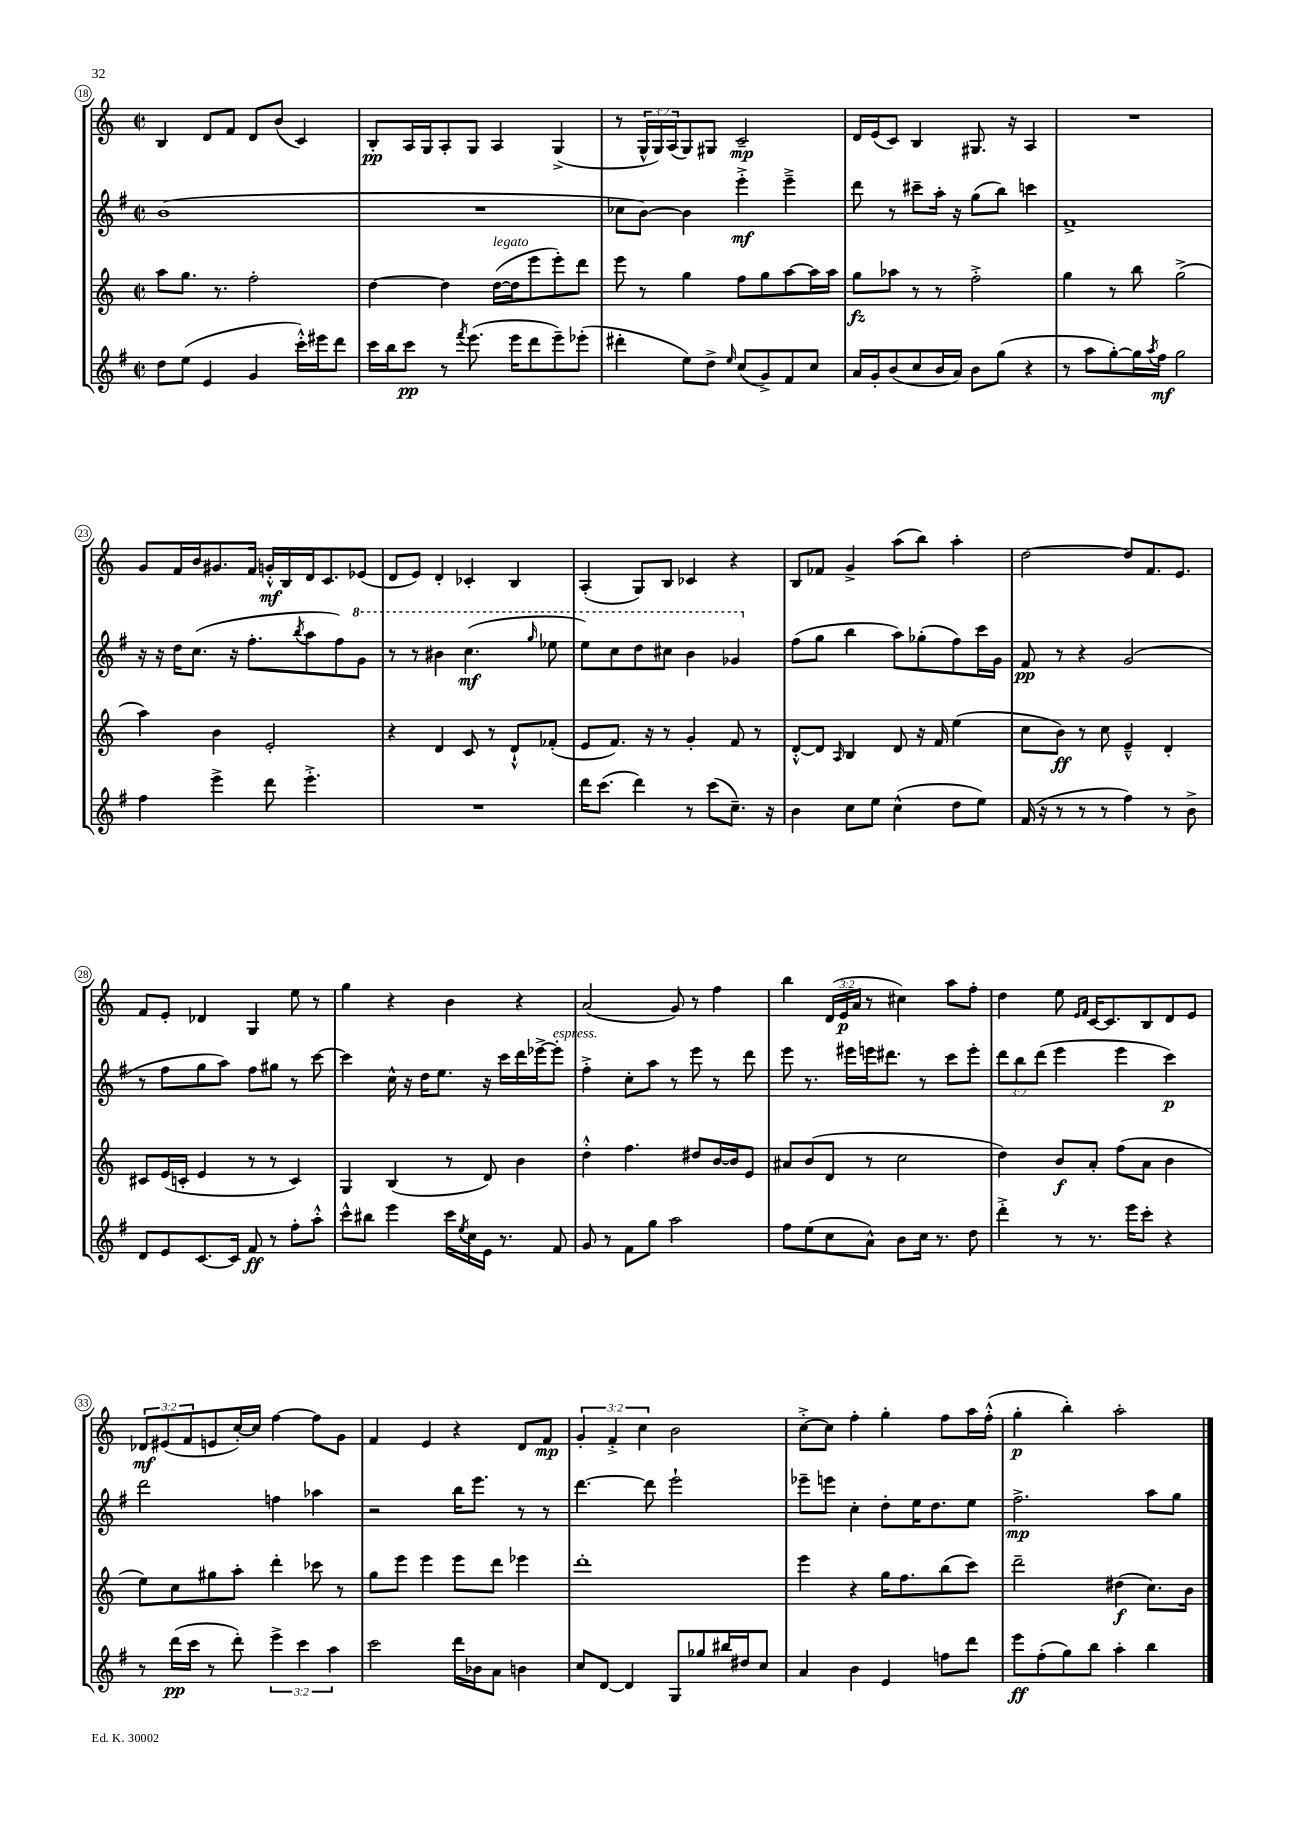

**kern	**dynam	**kern	**dynam	**kern	**dynam	**kern	**dynam
*part4	*part4	*part3	*part3	*part2	*part2	*part1	*part1
*staff4	*staff4	*staff3	*staff3	*staff2	*staff2	*staff1	*staff1
*clefG2	*	*clefG2	*	*clefG2	*	*clefG2	*
*k[f#]	*	*k[]	*	*k[f#]	*	*k[]	*
*M2/2	*	*M2/2	*	*M2/2	*	*M2/2	*
*met(c|)	*	*met(c|)	*	*met(c|)	*	*met(c|)	*
=18	=18	=18	=18	=18	=18	=18	=18
8dd\L	.	8aa\L	.	(1b	.	4B/	.
(8ee\J	.	8.gg\J	.	.	.	.	.
4e/	.	.	.	.	.	8d/L	.
.	.	8.r	.	.	.	.	.
.	.	.	.	.	.	8f/J	.
4g/	.	2ff'\	.	.	.	8d/L	.
.	.	.	.	.	.	(8b/J	.
16ccc'^^\LL)	.	.	.	.	.	4c/)	.
16eee#X\J	.	.	.	.	.	.	.
8ddd\J	.	.	.	.	.	.	.
=19	=19	=19	=19	=19	=19	=19	=19
16ccc\LL	.	[4dd\	.	1r	.	8B'/L	pp
16bb\J	.	.	.	.	.	.	.
8ccc\J	pp	.	.	.	.	16A/L	.
.	.	.	.	.	.	16G/J	.
8r	.	4dd\]	.	.	.	8A'/	.
8qfff#/	.	.	.	.	.	.	.
(8.eee\	.	.	.	.	.	8G/J	.
!	!	!LO:TX:a:i:t=legato	!	!	!	!	!
.	.	([16dd\LL	.	.	.	4A/	.
16eee\KL	.	16dd\J]	.	.	.	.	.
8ddd\	.	8eee\	.	.	.	.	.
8eee~\)	.	8eee'\)	.	.	.	(4G^/	.
(8eee-X'\J	.	8ddd\J	.	.	.	.	.
=20	=20	=20	=20	=20	=20	=20	=20
4ddd#X'\	.	8eee\	.	8cc-X\L	.	8r	.
.	.	8r	.	[8b\J)	.	24G^^/LL	.
.	.	.	.	.	.	24G/)	.
.	.	.	.	.	.	(24A/J	.
8ee\L)	.	4gg\	.	4b\]	.	8G/)	.
8dd^\J	.	.	.	.	.	8G#X/J	.
16qqee/	.	.	.	.	.	.	.
(8cc/L	.	8ff\L	.	4eee'^\	mf	2c~/	mp
8g^/)	.	8gg\	.	.	.	.	.
8f#/	.	[8aa\	.	4eee~^\	.	.	.
8cc/J	.	16aa\L]	.	.	.	.	.
.	.	16aa\JJ	.	.	.	.	.
=21	=21	=21	=21	=21	=21	=21	=21
16a/LL	.	8gg\L	fz	8ddd\	.	16d/LL	.
16g'/J	.	.	.	.	.	(16e/J	.
(8b/	.	8aa-X\J	.	8r	.	8c/J)	.
8cc/	.	8r	.	8ccc#X~\L	.	4B/	.
16b/L	.	8r	.	16aa'\Jk	.	.	.
16a/JJ)	.	.	.	16r	.	.	.
8b\L	.	2ff'^\	.	(8gg\L	.	8.G#X/	.
(8gg\J	.	.	.	8bb\J)	.	.	.
.	.	.	.	.	.	16r	.
4r	.	.	.	4cccn\	.	4A/	.
=22	=22	=22	=22	=22	=22	=22	=22
8r	.	4gg\	.	1f#^	.	1r	.
8aa\L	.	.	.	.	.	.	.
[8gg'\)	.	8r	.	.	.	.	.
16gg\L]	.	8bb\	.	.	.	.	.
8qaa/	.	.	.	.	.	.	.
16ff#\JJ	mf	.	.	.	.	.	.
2gg\	.	(2gg^\	.	.	.	.	.
!!LO:LB:g=z
=23	=23	=23	=23	=23	=23	=23	=23
4ff#\	.	4aa\)	.	16r	.	8g/L	.
.	.	.	.	16r	.	.	.
.	.	.	.	16dd\KL	.	16f/L	.
.	.	.	.	(8.cc\J	.	16b/J	.
4eee^\	.	4b\	.	.	.	8.g#X/	.
.	.	.	.	16r	.	.	.
.	.	.	.	8.ff#'\L	.	16f/Jk	.
8ddd\	.	2e'/	.	.	.	16gn'^^/LL	mf
.	.	.	.	.	.	16B/	.
.	.	.	.	8qbb/	.	.	.
4.eee'^\	.	.	.	8aa\	.	16d/J	.
.	.	.	.	.	.	8.c/	.
.	.	.	.	8ff#\)	.	.	.
*	*	*	*	*8va	*	*	*
.	.	.	.	8gg\J	.	(8e-X/J	.
=24	=24	=24	=24	=24	=24	=24	=24
1r	.	4r	.	8r	.	8d/L	.
.	.	.	.	8r	.	8e/J)	.
.	.	4d/	.	4bb#X\	.	4d'/	.
.	.	8c/	.	(4.ccc\	mf	4c-X'/	.
.	.	8r	.	.	.	.	.
.	.	8d`^^/L	.	.	.	4B/	.
.	.	.	.	16qqggg/	.	.	.
.	.	(8f-X'/J	.	8eee-X\	.	.	.
=25	=25	=25	=25	=25	=25	=25	=25
16ddd\KL	.	8e/L	.	8eee\L)	.	(4A'/	.
(8.ccc\J	.	.	.	.	.	.	.
.	.	8.f/J)	.	8ccc\	.	.	.
4ddd\)	.	.	.	8ddd\	.	8G/L)	.
.	.	16r	.	.	.	.	.
.	.	8r	.	8ccc#X\J	.	8B/J	.
8r	.	4g'/	.	4bb\	.	4c-X/	.
(8ccc\L	.	.	.	.	.	.	.
8.cc~\J)	.	8f/	.	4gg-X/	.	4r	.
.	.	8r	.	.	.	.	.
16r	.	.	.	.	.	.	.
=26	=26	=26	=26	=26	=26	=26	=26
*	*	*	*	*X8va	*	*	*
4b\	.	[8d'^^/L	.	(8ff#\L	.	8B/L	.
.	.	8d/J]	.	8gg\J	.	8f-X/J	.
.	.	16qqA/	.	.	.	.	.
8cc\L	.	4B/	.	4bb\	.	4g^/	.
8ee\J	.	.	.	.	.	.	.
(4cc^^\	.	8d/	.	8aa\L)	.	(8aa\L	.
.	.	16r	.	(8gg-X'\	.	8bb\J)	.
.	.	16f/	.	.	.	.	.
8dd\L	.	(4ee\	.	8ff#\)	.	4aa'\	.
8ee\J)	.	.	.	16ccc\L	.	.	.
.	.	.	.	16g\JJ	.	.	.
=27	=27	=27	=27	=27	=27	=27	=27
(16f#/	.	8cc\L	.	8f#/	pp	[2dd\	.
16r	.	.	.	.	.	.	.
8r	.	8b\J)	ff	8r	.	.	.
8r	.	8r	.	4r	.	.	.
8r	.	8cc\	.	.	.	.	.
4ff#\)	.	4e~^^/	.	(2g/	.	8dd/L]	.
.	.	.	.	.	.	8.f/	.
8r	.	4d'/	.	.	.	.	.
.	.	.	.	.	.	8.e/J	.
8b^\	.	.	.	.	.	.	.
!!LO:LB:g=z
=28	=28	=28	=28	=28	=28	=28	=28
8d/L	.	8c#X/L	.	8r	.	8f/L	.
8e/	.	(16e/L	.	8ff#\L	.	8e'/J	.
.	.	16cn'/JJ	.	.	.	.	.
[8.c/	.	4e/	.	8gg\	.	4d-X/	.
.	.	.	.	8aa\J)	.	.	.
16c/Jk]	.	.	.	.	.	.	.
8f#/	ff	8r	.	8ff#\L	.	4G/	.
8r	.	8r	.	8gg#X\J	.	.	.
8ff#'\L	.	4c/)	.	8r	.	8ee\	.
8aa'^^\J	.	.	.	[8ccc\	.	8r	.
=29	=29	=29	=29	=29	=29	=29	=29
8ccc^^\L	.	4G/	.	4ccc\]	.	4gg\	.
8bb#X\J	.	.	.	.	.	.	.
4eee\	.	(4B/	.	16cc^^\	.	4r	.
.	.	.	.	16r	.	.	.
.	.	.	.	16dd\KL	.	.	.
.	.	.	.	8.ee\J	.	.	.
16ccc\LL	.	8r	.	.	.	4b\	.
8qee/	.	.	.	.	.	.	.
16cc\	.	.	.	.	.	.	.
16e\JJ	.	8d/)	.	16r	.	.	.
8.r	.	.	.	16ccc\LL	.	.	.
.	.	4b\	.	16ddd\	.	4r	.
.	.	.	.	[16eee-X^\J	.	.	.
!	!	!	!	!LO:TX:a:i:t=espress.	!	!	!
8f#/	.	.	.	8eee-'\J]	.	.	.
=30	=30	=30	=30	=30	=30	=30	=30
8g/	.	4dd'^^\	.	4ff#'^\	.	(2a/	.
8r	.	.	.	.	.	.	.
8f#\L	.	4.ff\	.	8cc'\L	.	.	.
8gg\J	.	.	.	8aa\J	.	.	.
2aa\	.	.	.	8r	.	8g/)	.
.	.	8dd#X/L	.	8eee\	.	8r	.
.	.	[16b/L	.	8r	.	4ff\	.
.	.	16b/J]	.	.	.	.	.
.	.	8e/J	.	8ddd\	.	.	.
=31	=31	=31	=31	=31	=31	=31	=31
8ff#\L	.	8a#X/L	.	8eee\	.	4bb\	.
(8ee\	.	(8b/	.	8.r	.	.	.
8cc\	.	8d/J	.	.	.	(24d/LL	.
.	.	.	.	.	.	24e/	p
.	.	.	.	16eee#X\LL	.	.	.
.	.	.	.	.	.	24a/JJ	.
8a^^\J)	.	8r	.	16eeen\J	.	8r	.
.	.	.	.	8.ddd#X\J	.	.	.
8b\L	.	2cc\	.	.	.	4cc#X\)	.
16cc\Jk	.	.	.	8r	.	.	.
8.r	.	.	.	.	.	.	.
.	.	.	.	8ccc\L	.	8aa\L	.
8dd\	.	.	.	8eee'\J	.	8ff'\J	.
=32	=32	=32	=32	=32	=32	=32	=32
4ddd'^\	.	4dd\)	.	12ddd\L	.	4dd\	.
.	.	.	.	12bb\	.	.	.
.	.	.	.	(12ddd\J	.	.	.
8r	.	8b/L	f	4eee\	.	8ee\	.
.	.	.	.	.	.	16qqe/LL	.
.	.	.	.	.	.	16qqf/JJ	.
8.r	.	8a'/J	.	.	.	[16c/KL	.
.	.	.	.	.	.	8.c/]	.
.	.	(8ff\L	.	4eee\	.	.	.
16eee\KL	.	.	.	.	.	.	.
8ccc'\J	.	8a\J	.	.	.	8B/	.
4r	.	4b\	.	4ccc\)	p	8d/	.
.	.	.	.	.	.	8e/J	.
!!LO:LB:g=z
=33	=33	=33	=33	=33	=33	=33	=33
8r	.	8ee\L)	.	2ddd\	.	12d-X/L	mf
.	.	.	.	.	.	(12e#X/	.
(16ddd\LL	pp	8cc\	.	.	.	.	.
.	.	.	.	.	.	12f/	.
16ccc\JJ	.	.	.	.	.	.	.
8r	.	8gg#X\	.	.	.	8en/	.
8ddd'\)	.	8aa'\J	.	.	.	[16cc'/L)	.
.	.	.	.	.	.	16cc/JJ]	.
6eee^\	.	4ddd'\	.	4ffn\	.	[4ff\	.
6ccc\	.	.	.	.	.	.	.
.	.	8ccc-X\	.	4aa-X\	.	8ff\L]	.
6aa\	.	.	.	.	.	.	.
.	.	8r	.	.	.	8g\J	.
=34	=34	=34	=34	=34	=34	=34	=34
2ccc\	.	8gg\L	.	2r	.	4f/	.
.	.	8eee\J	.	.	.	.	.
.	.	4eee\	.	.	.	4e/	.
16ddd\LL	.	8eee\L	.	16bb\KL	.	4r	.
16b-X\J	.	.	.	8.eee\J	.	.	.
8a\J	.	8ddd\J	.	.	.	.	.
4bn\	.	4eee-X\	.	8r	.	8d/L	.
.	.	.	.	8r	.	8f/J	mp
=35	=35	=35	=35	=35	=35	=35	=35
8cc/L	.	1ddd'	.	[4.ddd\	.	6g'/	.
[8d/J	.	.	.	.	.	.	.
.	.	.	.	.	.	6f'^/	.
4d/]	.	.	.	.	.	.	.
.	.	.	.	.	.	6cc\	.
.	.	.	.	8ddd\]	.	.	.
8G/L	.	.	.	2eee`\	.	2b\	.
8gg-X/	.	.	.	.	.	.	.
16bb#X/L	.	.	.	.	.	.	.
16dd#X/J	.	.	.	.	.	.	.
8cc/J	.	.	.	.	.	.	.
=36	=36	=36	=36	=36	=36	=36	=36
4a/	.	4eee\	.	8eee-X~\L	.	[8cc'^\L	.
.	.	.	.	8eeen\J	.	8cc\J]	.
4b\	.	4r	.	4cc'\	.	4ff'\	.
4e/	.	16gg\KL	.	8dd'\L	.	4gg'\	.
.	.	8.ff\	.	.	.	.	.
.	.	.	.	16ee\K	.	.	.
.	.	.	.	8.dd\	.	.	.
8ffn\L	.	(8bb\	.	.	.	8ff\L	.
8ddd\J	.	8ccc\J)	.	8ee\J	.	16aa\L	.
.	.	.	.	.	.	(16ff'^^\JJ	.
=37	=37	=37	=37	=37	=37	=37	=37
8eee\L	ff	2ddd~\	.	2.ff#^\	mp	4gg'\	p
(8ff#'\	.	.	.	.	.	.	.
8gg\)	.	.	.	.	.	4bb'\)	.
8bb\J	.	.	.	.	.	.	.
4aa'\	.	(4dd#X\	f	.	.	2aa'\	.
4bb\	.	8.cc\L)	.	8aa\L	.	.	.
.	.	.	.	8gg\J	.	.	.
.	.	16b\Jk	.	.	.	.	.
==	==	==	==	==	==	==	==
*-	*-	*-	*-	*-	*-	*-	*-
